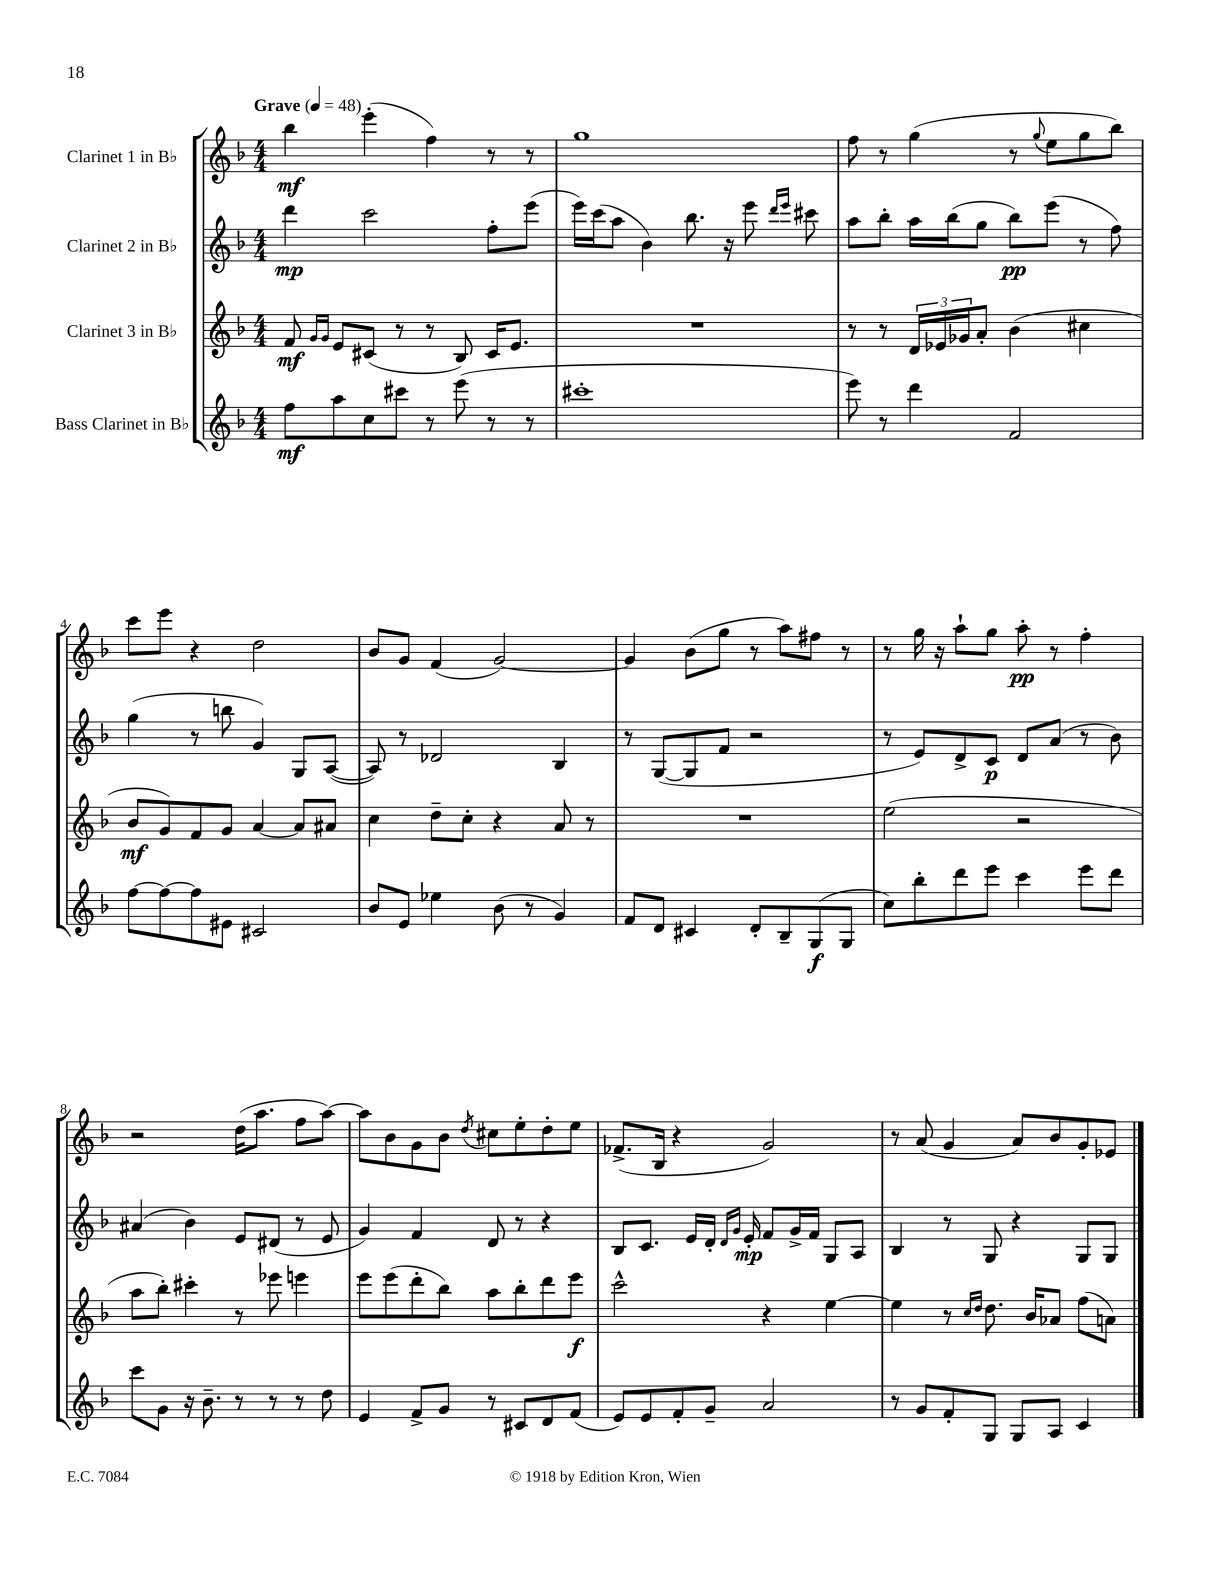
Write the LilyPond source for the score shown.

<<
\new StaffGroup <<
\new Staff = "s0" \with { instrumentName = "Clarinet 1 in Bb" } {
    \clef treble \key f \major \numericTimeSignature \time 4/4 \tempo "Grave" 4 = 48
    bes''4\mf e'''4-.( f''4) r8 r8 |
    g''1 |
    f''8 r8 g''4( r8 \appoggiatura { g''8 } e''8 g''8 bes''8) |
    c'''8 e'''8 r4 d''2 |
    bes'8 g'8 f'4( g'2~) |
    g'4 bes'8( g''8 r8 a''8) fis''8 r8 |
    r8 g''16 r16 a''8-! g''8 a''8-.\pp r8 f''4-. |
    r2 d''16( a''8. f''8 a''8~) |
    a''8 bes'8 g'8 bes'8 \acciaccatura { d''8 } cis''8 e''8-. d''8-. e''8 |
    fes'8.->( bes16 r4 g'2) |
    r8 a'8( g'4 a'8) bes'8 g'8-. ees'8 \bar "|." |
}
\new Staff = "s1" \with { instrumentName = "Clarinet 2 in Bb" } {
    \clef treble \key f \major \numericTimeSignature \time 4/4
    d'''4\mp c'''2 f''8-. e'''8( |
    e'''16) c'''16( a''8 bes'4) bes''8. r16 e'''8 \grace { d'''16 e'''16 } cis'''8 |
    a''8 bes''8-. a''16 bes''16( g''8 bes''8\pp) e'''8( r8 f''8) |
    g''4( r8 b''8 g'4) g8 a8~( |
    a8) r8 des'2 bes4 |
    r8 g8~( g8 f'8 r2 |
    r8 e'8) d'8-> c'8\p d'8 a'8( r8 bes'8) |
    ais'4( bes'4) e'8 dis'8( r8 e'8 |
    g'4) f'4 d'8 r8 r4 |
    bes8 c'8. e'16 d'16-. \grace { d'16 g'16 } e'16-.\mp f'8 g'16-> f'16 g8 a8 |
    bes4 r8 g8 r4 g8 g8 \bar "|." |
}
\new Staff = "s2" \with { instrumentName = "Clarinet 3 in Bb" } {
    \clef treble \key f \major \numericTimeSignature \time 4/4
    f'8\mf \grace { g'16 g'16 } e'8 cis'8( r8 r8 bes8) cis'16 e'8. |
    R1 |
    r8 r8 \tuplet 3/2 { d'16 ees'16 ges'16 } a'8-. bes'4( cis''4 |
    bes'8\mf g'8) f'8 g'8 a'4~ a'8 ais'8 |
    c''4 d''8-- c''8-. r4 a'8 r8 |
    R1 |
    e''2( r2 |
    a''8 bes''8-.) cis'''4-. r8 ees'''8 e'''4 |
    e'''8 e'''8( d'''8-. bes''8) a''8 bes''8-. d'''8 e'''8\f |
    c'''2-^ r4 e''4~ |
    e''4 r8 \grace { c''16 d''16 } d''8. bes'16 aes'8 f''8( a'8) \bar "|." |
}
\new Staff = "s3" \with { instrumentName = "Bass Clarinet in Bb" } {
    \clef treble \key f \major \numericTimeSignature \time 4/4
    f''8\mf a''8 c''8 cis'''8 r8 e'''8( r8 r8 |
    cis'''1-. |
    e'''8) r8 d'''4 f'2 |
    f''8~ f''8~ f''8 eis'8 cis'2 |
    bes'8 e'8 ees''4 bes'8( r8 g'4) |
    f'8 d'8 cis'4 d'8-. bes8-- g8\f( g8 |
    c''8) bes''8-. d'''8 e'''8 c'''4 e'''8 d'''8 |
    c'''8 g'8 r16 bes'8.-- r8 r8 r8 d''8 |
    e'4 f'8-> g'8 r8 cis'8 d'8 f'8( |
    e'8) e'8 f'8-. g'8-- a'2 |
    r8 g'8 f'8-. g8 g8 a8 c'4 \bar "|." |
}
>>
>>
